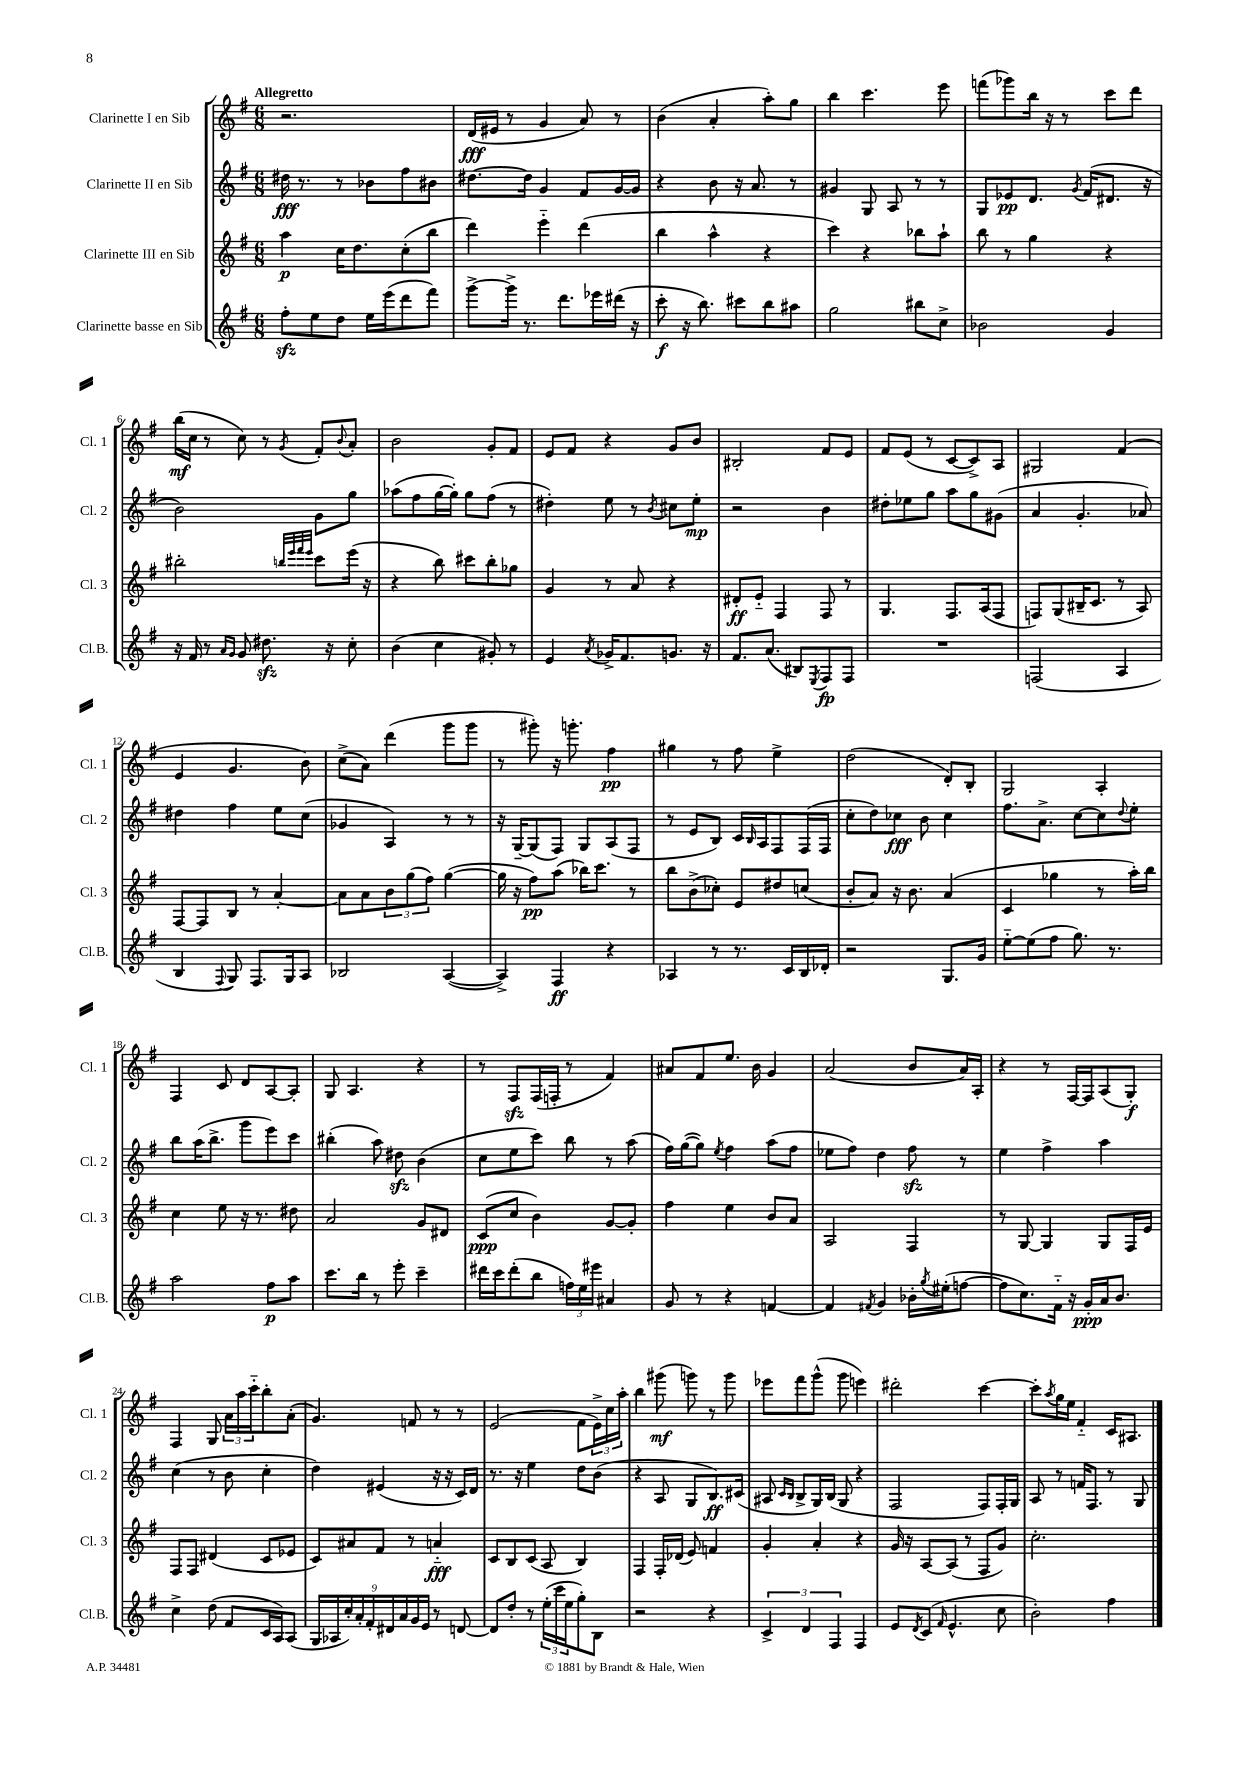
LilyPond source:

<<
\new StaffGroup <<
\new Staff = "s0" \with { instrumentName = "Clarinette I en Sib" shortInstrumentName = "Cl. 1" } {
    \clef treble \key g \major \numericTimeSignature \time 6/8 \tempo "Allegretto"
    r2. |
    d'16\fff( eis'16 r8 g'4 a'8) r8 |
    b'4( a'4-. a''8-.) g''8 |
    b''4 c'''4. e'''8 |
    f'''8( ges'''8) b''16 r16 r8 c'''8 d'''8 |
    b''16\mf( c''16 r8 c''8) r8 \acciaccatura { g'8 } fis'8-. \appoggiatura { b'8 } a'8-. |
    b'2 g'8-. fis'8 |
    e'8 fis'8 r4 g'8 b'8 |
    bis2-. fis'8 e'8 |
    fis'8 e'8( r8 c'8~ c'8->) a8 |
    gis2 fis'4( |
    e'4 g'4. b'8) |
    c''8->( a'8) d'''4( g'''8 g'''8 |
    r8 gis'''8-.) r16 g'''8.-. fis''4\pp |
    gis''4 r8 fis''8 e''4-> |
    d''2( d'8-.) b8-. |
    g2 a4-. |
    fis4 c'8 d'8 a8~ a8-. |
    g8 a4. r4 |
    r8 fis8\sfz fis16( f16-. r8 fis'4) |
    ais'8 fis'8 e''8. b'16 g'4 |
    a'2( b'8 a'16) a16-. |
    r4 r8 fis16~ fis16 a8( g8-.\f) |
    fis4 g8 \tuplet 3/2 { a'16 a''16 c'''16-_ } b''8-. a'8-.( |
    g'4.) f'8 r8 r8 |
    e'2( fis'8 \tuplet 3/2 { e'16->) c''16 a''16-. } |
    b''4 gis'''8\mf( g'''8) r8 g'''8 |
    ees'''8 fis'''8 g'''8-^( g'''8 e'''4) |
    dis'''2-. c'''4~ |
    c'''8-. \acciaccatura { a''8 } g''16 e''16 fis'4-_ c'16 ais8. \bar "|." |
}
\new Staff = "s1" \with { instrumentName = "Clarinette II en Sib" shortInstrumentName = "Cl. 2" } {
    \clef treble \key g \major \numericTimeSignature \time 6/8
    dis''16\fff r8. r8 bes'8 fis''8 bis'8 |
    dis''8.~ dis''16 g'4 fis'8 g'16~ g'16 |
    r4 b'8 r16 a'8. r8 |
    gis'4 g8 a8 r8 r8 |
    g8 ees'8\pp d'8. \acciaccatura { g'8 } fis'16( dis'8. r16 |
    b'2) g'8 g''8 |
    aes''8( fis''8 g''16~ g''16-.) g''8 fis''8( r8 |
    dis''4-.) e''8 r8 \acciaccatura { b'8 } cis''8 e''8-.\mp |
    r2 b'4 |
    dis''8-. ees''8 g''8 a''8 g''8 gis'8( |
    a'4 g'4.-. aes'8) |
    dis''4 fis''4 e''8 c''8( |
    ges'4 a4) r8 r8 |
    r16 g16~-- g8( fis8) g8 a8( fis8 |
    r8 e'8 b8) c'16 \grace { b16 } a16 fis8 fis16( fis16 |
    c''8-. d''8) ces''8\fff b'8 ces''4 |
    fis''8. a'8.-> c''8~ c''8 \appoggiatura { d''8 } e''8-. |
    b''8 a''16( b''8.-> g'''8 e'''8) c'''8 |
    bis''4-.( a''8) dis''8\sfz b'4( |
    c''8 e''8 c'''8) b''8 r8 a''8( |
    fis''16) g''16~( g''8) \acciaccatura { e''8 } fis''4 a''8( fis''8 |
    ees''8 fis''8) d''4 fis''8\sfz r8 |
    e''4 fis''4-> a''4 |
    c''4( r8 b'8 c''4-. |
    d''4) eis'4( r16 r16 c'16) d'16 |
    r8. r16 e''4 d''8 b'8( |
    r4 a8 g8 b8.\ff) cis'16( |
    ais8 \grace { c'16 b16 } b8-> g16) b16( g8 r4 |
    fis2 fis8) fis16-. g16 |
    a8 r8 f'16 fis8. r8 g8 \bar "|." |
}
\new Staff = "s2" \with { instrumentName = "Clarinette III en Sib" shortInstrumentName = "Cl. 3" } {
    \clef treble \key g \major \numericTimeSignature \time 6/8
    a''4\p c''16 d''8. c''8-.( b''8 |
    d'''4) e'''4-_ d'''4( |
    b''4 a''4-^ r4 |
    c'''4) r4 bes''8 a''8-! |
    b''8 r8 g''4 r4 |
    bis''2-. \grace { b''32 e'''32 fis'''32 e'''32 } c'''8 e'''16( r16 |
    r4 b''8) cis'''8 b''8-. ges''8 |
    g'4 r8 a'8 r4 |
    dis'8-.\ff e'8-_ fis4 fis8 r8 |
    g4. fis8. a16( fis8 |
    f8) g8( bis16-- c'8. r8 a8) |
    fis8~ fis8 b8 r8 a'4~-. |
    a'8 a'8 \tuplet 3/2 { b'8 g''8( fis''8) } g''4~( |
    g''16 r16 fis''8\pp) a''8( bes''16) c'''8. r8 |
    b''8 b'8->( ces''8-.) e'8 dis''8 c''8( |
    b'8-. a'8) r16 b'8. a'4( |
    c'4 ges''4 r8 a''16-.) b''16 |
    c''4 e''8 r16 r8. dis''8 |
    a'2 g'8 dis'8 |
    c'8\ppp( c''8 b'4) g'8~ g'8-. |
    fis''4 e''4 b'8 a'8 |
    a2 fis4 |
    r8 g8~ g4 g8 fis16 e'16 |
    fis8 fis8 dis'4( c'8 ees'8 |
    c'8) ais'8 fis'8 r8 a'4-_\fff |
    c'8 b8 c'8( a8 b4) |
    fis4 fis16-. des'16( e'8) f'4 |
    g'4-. a'4-. r4 |
    g'16 r16 a8~ a8( r8 fis8 g'8) |
    c''2.-. \bar "|." |
}
\new Staff = "s3" \with { instrumentName = "Clarinette basse en Sib" shortInstrumentName = "Cl.B." } {
    \clef treble \key g \major \numericTimeSignature \time 6/8
    fis''8-.\sfz e''8 d''8 e''16 e'''16( d'''8 fis'''8) |
    g'''8~-> g'''16-> r8. d'''8. ees'''16 dis'''16( r16 |
    c'''8-.\f r16 b''8.) cis'''8 b''8 ais''8 |
    g''2 bis''8 c''8-> |
    bes'2 g'4 |
    r16 fis'16 r8 \grace { a'16 g'16 } g'8 dis''8.\sfz r16 c''8-. |
    b'4( c''4 gis'8-.) r8 |
    e'4 \acciaccatura { a'8 } ges'16-> fis'8. g'8. r16 |
    fis'8. a'8.( bis8) \acciaccatura { e8 } fis8\fp fis8 |
    R2. |
    f2( a4 |
    b4 \appoggiatura { fis8 } g8) fis8. g16 a8 |
    bes2 a4~( |
    a4->) fis4\ff r4 |
    aes4 r8 r8. c'16 b16 des'16-. |
    r2 g8. g'16 |
    e''8~-_ e''8( fis''8 g''8.) r8. |
    a''2 fis''8\p a''8 |
    c'''8. b''16 r8 e'''8-. c'''4-- |
    dis'''16 c'''16 dis'''8-.( b''8 \tuplet 3/2 { f''16) e''16 eis'''16 } ais'4 |
    g'8 r8 r4 f'4~ |
    f'4 \acciaccatura { fis'8 } g'4 bes'16-. \acciaccatura { g''8 } eis''16-.( f''8~ |
    f''8 c''8.) fis'16-_ r16 g'16-.\ppp a'16 b'8. |
    c''4-> d''8( fis'8 c'16 a16) a8( |
    \tuplet 9/8 { g16 aes16 c''16-.) a'16-. fis'16-. dis'16 a'16 g'16 e'16 } r8 d'8~ |
    d'8 d''8-. r8 \tuplet 3/2 { e''16-.( c'''16 e''16 } g''8-.) b8 |
    r2 r4 |
    \tuplet 3/2 { c'4-> d'4 fis4 } fis4 |
    e'8 \acciaccatura { d'8 } c'8( \grace { fis'16 } e'4.-^ c''8 |
    b'2-.) fis''4 \bar "|." |
}
>>
>>
